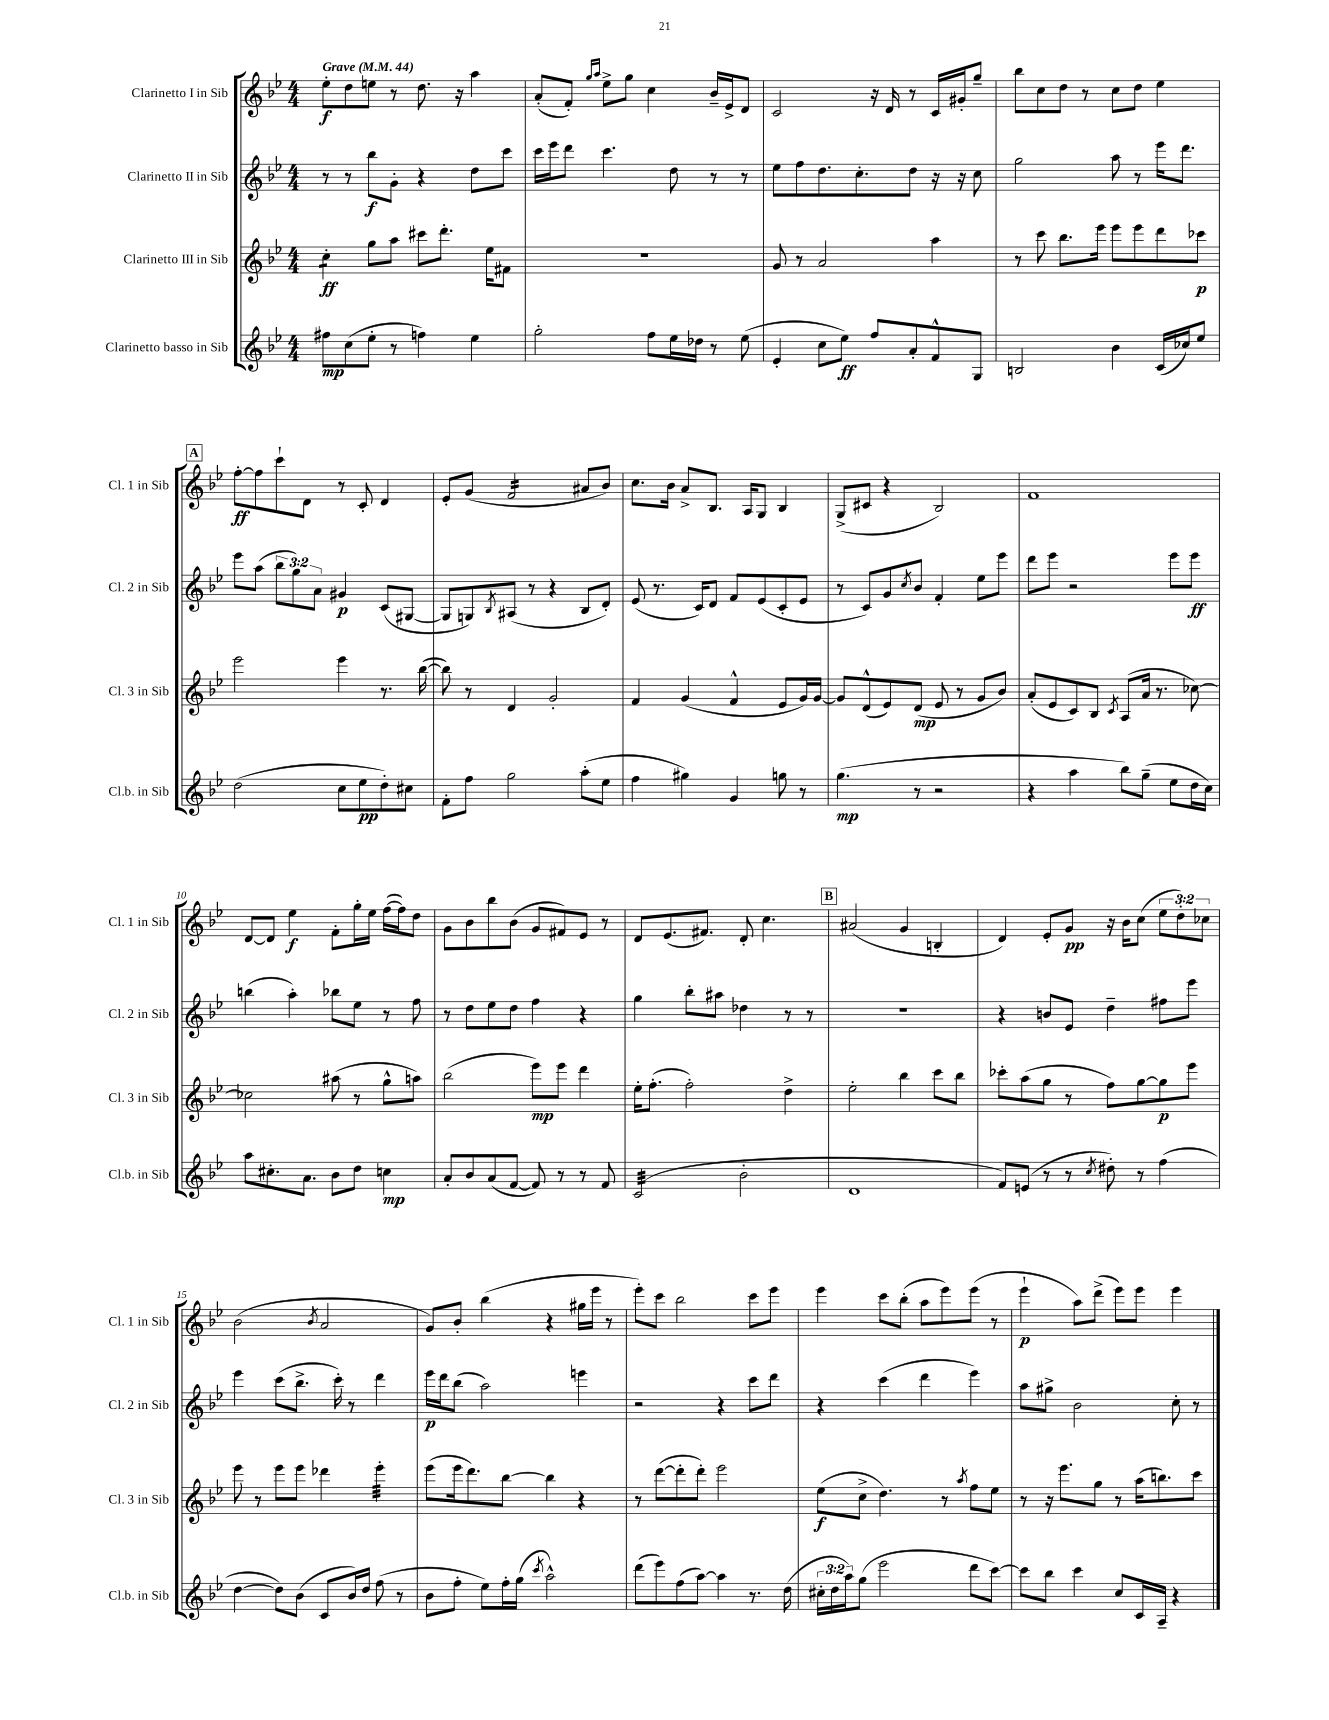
<<
\new StaffGroup <<
\new Staff = "s0" \with { instrumentName = "Clarinetto I in Sib" shortInstrumentName = "Cl. 1 in Sib" } {
    \clef treble \key bes \major \numericTimeSignature \time 4/4 \override Staff.TupletNumber.text = #tuplet-number::calc-fraction-text \tempo "Grave" 4 = 44
    ees''8-.\f d''8 e''8 r8 d''8. r16 a''4 |
    a'8-.( f'8-.) \grace { g''16 a''16 } ees''8-> g''8 c''4 bes'16-- ees'16-> d'8 |
    c'2 r16 d'16 r8 c'16 gis'16-. g''8-- |
    bes''8 c''8 d''8 r8 c''8 d''8 ees''4 |
    \mark \markup { \box "A" } f''8~-.\ff f''8 c'''8-! d'8 r8 c'8-. d'4 |
    ees'8-. g'8( f'2:16 ais'8 bes'8) |
    c''8. bes'16 a'8-> bes8. a16 g8 bes4 |
    g8->( cis'8 r4 bes2) |
    f'1 |
    d'8~ d'8 ees''4\f f'8-. g''16-. ees''16 f''16~( f''16) d''8 |
    g'8 bes'8 bes''8 bes'8( g'8 fis'8) ees'8 r8 |
    d'8 ees'8.( fis'8.) d'8-. c''4. |
    \mark \markup { \box "B" } ais'2( g'4 b4-. |
    d'4) ees'8-. g'8\pp r16 bes'16 c''8( \tuplet 3/2 { ees''8 d''8-.) ces''8 } |
    bes'2( \acciaccatura { bes'8 } a'2 |
    g'8) bes'8-. bes''4( r4 gis''16 ees'''16 r8 |
    ees'''8-.) c'''8 bes''2 c'''8 ees'''8 |
    ees'''4 c'''8 bes''8-.( a''8 ees'''8) ees'''8( r8 |
    ees'''4-!\p a''8) d'''8->( ees'''8) ees'''8 ees'''4 \bar "|." |
}
\new Staff = "s1" \with { instrumentName = "Clarinetto II in Sib" shortInstrumentName = "Cl. 2 in Sib" } {
    \clef treble \key bes \major \numericTimeSignature \time 4/4 \override Staff.TupletNumber.text = #tuplet-number::calc-fraction-text
    r8 r8 bes''8\f g'8-. r4 d''8 c'''8 |
    c'''16 ees'''16 d'''8 c'''4. d''8 r8 r8 |
    ees''8 f''8 d''8. c''8.-. d''8 r16 r16 c''8 |
    g''2 a''8 r8 ees'''16 d'''8. |
    \mark \markup { \box "A" } ees'''8 a''8( \tuplet 3/2 { bes''8 g''8) a'8 } gis'4\p c'8( gis8~ |
    gis8 g8) \acciaccatura { bes8 } ais8( r8 r4 bes8 d'8-.) |
    ees'8( r8. c'16) d'8 f'8 ees'8( c'8-. ees'8 |
    r8 c'8) g'8 \acciaccatura { c''8 } bes'8 f'4-. ees''8 ees'''8 |
    d'''8 ees'''8 r2 ees'''8 ees'''8\ff |
    b''4( a''4-.) bes''8 ees''8 r8 f''8 |
    r8 d''8 ees''8 d''8 f''4 r4 |
    g''4 bes''8-. ais''8 des''4 r8 r8 |
    \mark \markup { \box "B" } R1 |
    r4 b'8 ees'8 d''4-- fis''8 ees'''8 |
    ees'''4 c'''8( bes''8.-> c'''16-.) r8 d'''4 |
    ees'''16\p d'''16 bes''8( a''2) e'''4 |
    r2 r4 c'''8 d'''8 |
    r4 c'''4( d'''4 ees'''4) |
    a''8 gis''8-> bes'2 c''8-. r8 \bar "|." |
}
\new Staff = "s2" \with { instrumentName = "Clarinetto III in Sib" shortInstrumentName = "Cl. 3 in Sib" } {
    \clef treble \key bes \major \numericTimeSignature \time 4/4
    c''4:8-.\ff g''8 a''8 cis'''8 d'''8.-. ees''16 fis'8 |
    r1 |
    g'8 r8 a'2 a''4 |
    r8 c'''8 bes''8. ees'''16 ees'''8 ees'''8 d'''8 ces'''8\p |
    \mark \markup { \box "A" } ees'''2 ees'''4 r8. bes''16~( |
    bes''8) r8 d'4 g'2-. |
    f'4 g'4( f'4-^ ees'8 g'16) g'16~ |
    g'8 d'8-^( ees'8) d'8\mp( ees'8 r8 g'8 bes'8) |
    a'8-.( ees'8 c'8) bes8 \acciaccatura { c'8 } a8( a'16 r8. ces''8~) |
    ces''2 ais''8( r8 g''8-^ a''8) |
    bes''2( ees'''8\mp) ees'''8 d'''4 |
    ees''16-. f''8.-.( f''2-.) d''4-> |
    \mark \markup { \box "B" } ees''2-. bes''4 c'''8 bes''8 |
    ces'''8-. a''8( g''8 r8 f''8) g''8~ g''8\p ees'''8 |
    ees'''8 r8 ees'''8 ees'''8 des'''4 ees'''4:32-. |
    ees'''8( ees'''16 d'''8.) bes''8~ bes''4 r4 |
    r8 d'''8~( d'''8-. d'''8-.) ees'''2 |
    ees''8\f( c''8-> d''4.) r8 \acciaccatura { a''8 } f''8 ees''8 |
    r8 r16 ees'''8. g''8 r8 a''16( b''8.) c'''8 \bar "|." |
}
\new Staff = "s3" \with { instrumentName = "Clarinetto basso in Sib" shortInstrumentName = "Cl.b. in Sib" } {
    \clef treble \key bes \major \numericTimeSignature \time 4/4 \override Staff.TupletNumber.text = #tuplet-number::calc-fraction-text
    fis''8\mp c''8( ees''8-. r8 f''4) ees''4 |
    g''2-. f''8 ees''16 des''16 r8 ees''8( |
    ees'4-. c''8 ees''8\ff) f''8 a'8-. f'8-^ g8 |
    b2 bes'4 c'16( ces''16) ees''8 |
    \mark \markup { \box "A" } d''2( c''8 ees''8\pp d''8-.) cis''8 |
    f'8-. f''8 g''2 a''8-.( ees''8 |
    f''4 gis''4) g'4 g''8 r8 |
    g''4.\mp( r8 r2 |
    r4 a''4 bes''8) g''8--( ees''8 d''16 c''16) |
    a''8 cis''8.-. a'8. bes'8 d''8 c''4\mp |
    a'8-. bes'8 a'8( f'8~ f'8) r8 r8 f'8 |
    c'2:32( bes'2-. |
    \mark \markup { \box "B" } d'1 |
    f'8) e'8( r8 r8 \acciaccatura { c''8 } dis''8-.) r8 f''4( |
    d''4~ d''8) bes'8( c'8 bes'16) d''16 f''8( r8 |
    bes'8 f''8-. ees''8) f''16-. g''16( \acciaccatura { c'''8 } a''2-^) |
    d'''8( ees'''8) f''8( a''8~) a''4 r8. d''16( |
    \tuplet 3/2 { cis''16-. d''16 a''16) } g''8( ees'''2 d'''8 c'''8~) |
    c'''8 bes''8 c'''4 c''8 c'16 a16-- r4 \bar "|." |
}
>>
>>
